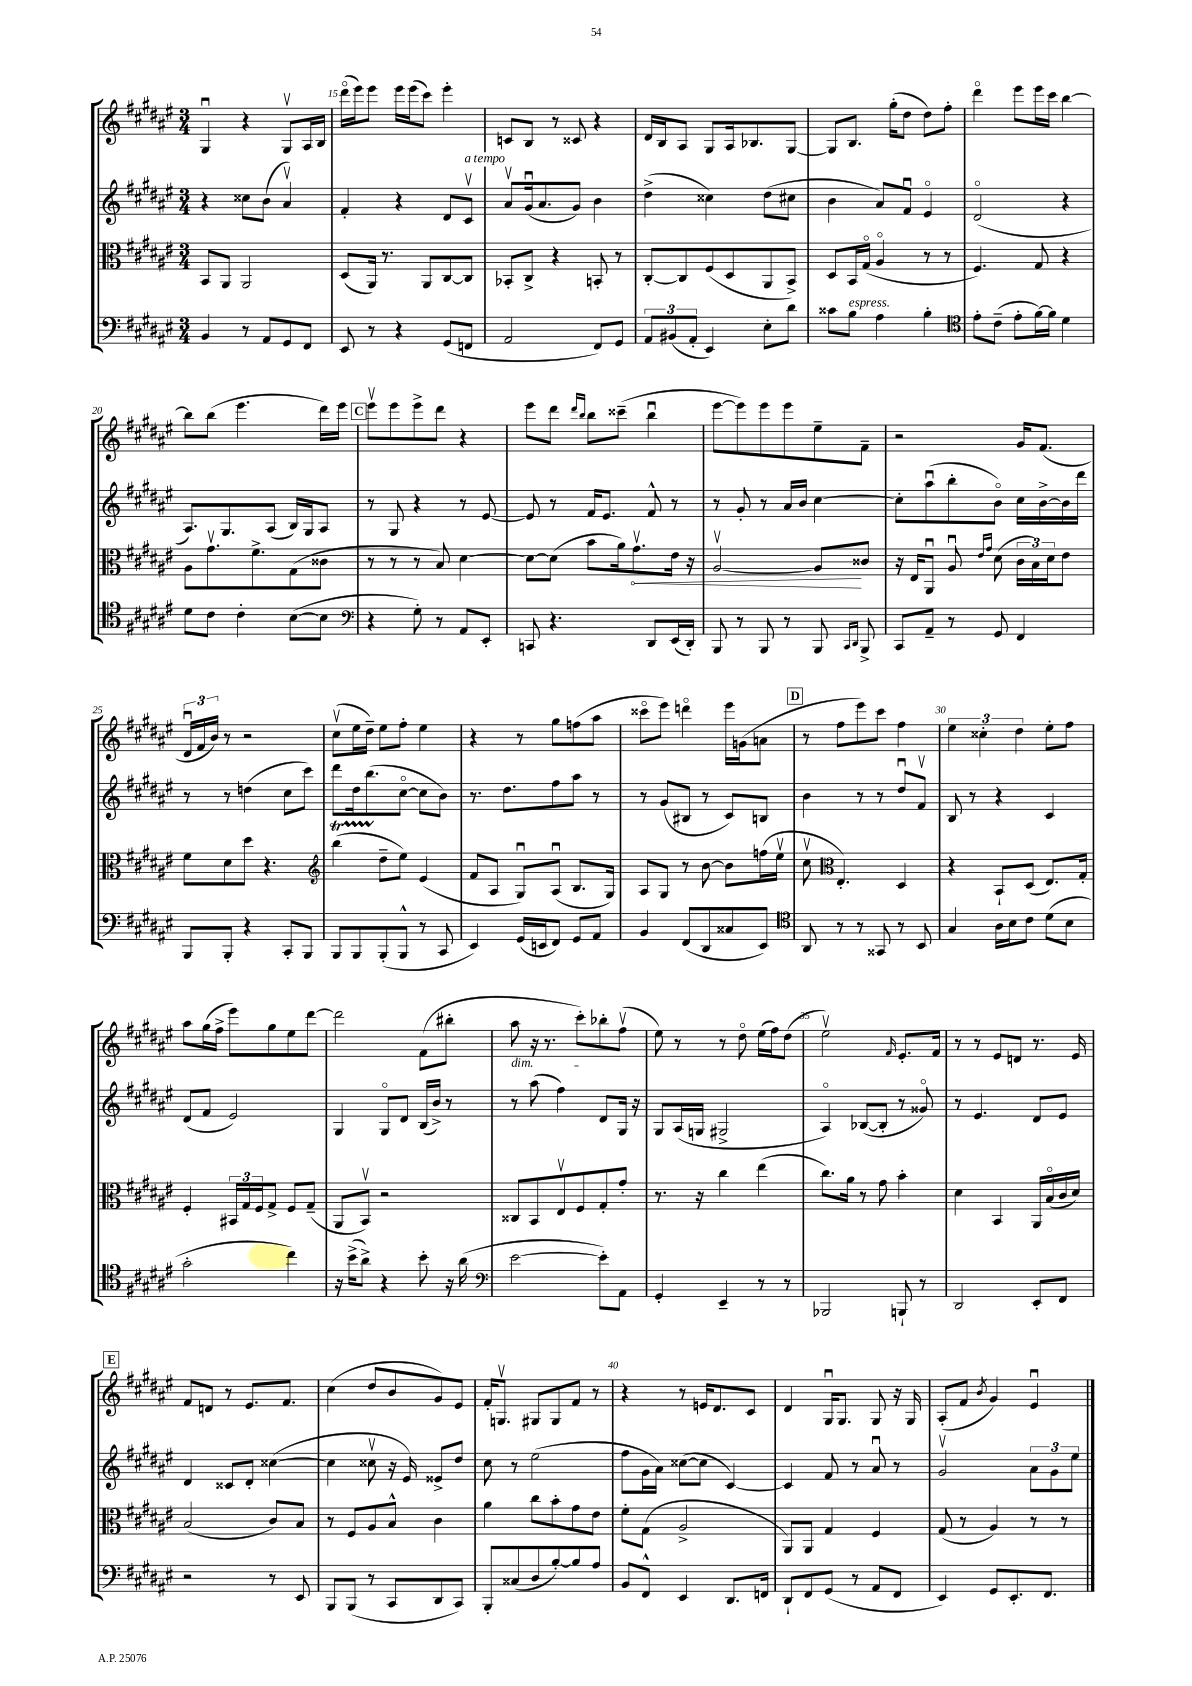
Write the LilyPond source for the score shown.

<<
\new StaffGroup <<
\new Staff = "s0" {
    \clef treble \key fis \major \numericTimeSignature \time 3/4
    gis4\downbow r4 gis8\upbow ais16 b16 |
    dis'''16\flageolet( eis'''16) eis'''8 eis'''16 eis'''16( cis'''8) eis'''4-. |
    c'8 b8 r8 cisis'8 r4 |
    dis'16 b16 ais8 gis8 ais16 bes8. gis8~ |
    gis8 b8. gis''16-.( dis''8 dis''8) fis''8-. |
    dis'''4\flageolet eis'''8 eis'''16 cis'''16 b''4~ |
    b''8 b''8( eis'''4. dis'''16) eis'''16 |
    \mark \markup { \box "C" } eis'''8\upbow eis'''8 eis'''8-> dis'''8 r4 |
    eis'''8 dis'''8 \grace { dis'''16 b''16 } b''8 cisis'''8--( b''4\downbow |
    eis'''8~ eis'''8) eis'''8 eis'''8 eis''8-- fis'8-- |
    r2 gis'16 fis'8.( |
    \tuplet 3/2 { dis'16\downbow fis'16 b'16) } r8 r2 |
    cis''8\upbow( eis''16 dis''16--) eis''8 fis''8-. eis''4 |
    r4 r8 gis''8 f''8( ais''8 |
    cisis'''8\flageolet eis'''8) d'''4\flageolet eis'''16 g'16( a'8 |
    \mark \markup { \box "D" } r8 fis''8 eis'''8) cis'''8 fis''4 |
    \tuplet 3/2 { eis''4 cisis''4-. dis''4 } eis''8-. fis''8 |
    ais''8 gis''16( fis''16-> eis'''8) gis''8 eis''8 dis'''8~ |
    dis'''2 fis'8( bis''8-. |
    ais''8\dim r16 r8. cis'''8-.) bes''8-.\! fis''8\upbow( |
    eis''8) r8 r8 dis''8\flageolet eis''16( fis''16) dis''8( |
    eis''2\upbow) \grace { fis'16 } eis'8.-. fis'16 |
    r8 r8 eis'8 d'8 r8. eis'16 |
    \mark \markup { \box "E" } fis'8 d'8 r8 eis'8. fis'8. |
    cis''4( dis''8 b'8 gis'8) eis'8 |
    fis'16-. g8.\upbow gis8 gis8 fis'8 r8 |
    r4 r8 e'16 dis'8. cis'8 |
    dis'4 gis16\downbow gis8. gis8 r16 gis16 |
    ais8-.( fis'8 \acciaccatura { b'8 } gis'4) eis'4\downbow \bar "|." |
}
\new Staff = "s1" {
    \clef treble \key fis \major \numericTimeSignature \time 3/4
    r4 cisis''8 b'8( ais'4\upbow) |
    fis'4-. r4 dis'8 cis'8\upbow^\markup { \italic "a tempo" } |
    ais'8\upbow gis'16\downbow( ais'8. gis'8) b'4 |
    dis''4->( cisis''4) dis''8( cis''8 |
    b'4 ais'8) fis'8\downbow eis'4\flageolet |
    dis'2\flageolet( r4 |
    ais8.) gis8. ais8( b16) gis16 ais8 |
    \mark \markup { \box "C" } r8 gis8 r4 r8 eis'8~ |
    eis'8 r8 fis'16 eis'8. fis'8-^ r8 |
    r8 gis'8-. r8 ais'16 b'16 cis''4~ |
    cis''8-. ais''8\downbow( b''8-. b'8\flageolet) cis''16 b'16~-> b'16 dis'''16 |
    r8 r8 d''4( cis''8 cis'''8) |
    dis'''8 dis''16 b''8.( cis''8~\flageolet cis''8 b'8) |
    r8. dis''8. fis''8 ais''8 r8 |
    r8 gis'8( bis8 r8 cis'8) b8 |
    \mark \markup { \box "D" } b'4 r8 r8 dis''8\downbow fis'8\upbow |
    b8 r8 r4 cis'4 |
    dis'8( fis'8 eis'2) |
    gis4 gis8\flageolet dis'8 b16( b'16->) r8 |
    r8 ais''8( fis''4) dis'8 gis16 r16 |
    gis8 ais16( g16 gis2-> |
    ais4\flageolet) bes8~( bes8-. r8 gisis'8\flageolet) |
    r8 eis'4. dis'8 eis'8 |
    \mark \markup { \box "E" } dis'4 cisis'8 dis'8-. cisis''4~( |
    cisis''4 cisis''8\upbow r16 eis'16) eisis'8-> dis''8 |
    cis''8 r8 eis''2( |
    fis''8 gis'16 ais'16) cisis''8~( cisis''8 cis'4~) |
    cis'4 fis'8 r8 ais'8\downbow r8 |
    gis'2\upbow \tuplet 3/2 { ais'8 gis'8 eis''8 } \bar "|." |
}
\new Staff = "s2" {
    \clef alto \key fis \major \numericTimeSignature \time 3/4
    b,8 ais,8 ais,2 |
    dis8( ais,16) r8. ais,8 cis8~ cis8 |
    bes,8-. cis8-> r4 b,8-. r8 |
    cis8~-. cis8 fis8( dis8 ais,8 b,8->) |
    dis8 b,16 gis16\flageolet( ais4\flageolet r8 r8 |
    fis4.) gis8 r4 |
    ais8 gis'8.\upbow fis'8.-> gis8( cisis'8 |
    \mark \markup { \box "C" } r8 r8 r8 b8) dis'4~ |
    dis'8~ dis'8( b'8 ais'16) \once \override Hairpin.circled-tip = ##t gis'8.\upbow\< eis'16 r16 |
    ais2~\upbow ais8\! cisis'8 |
    r16 eis16 ais,8\downbow ais8\downbow \grace { eis'16 gis'16 } dis'8( \tuplet 3/2 { cis'16 b16) dis'16 } eis'8 |
    fis'8 dis'8 dis''8 r4. |
    \clef treble b''4\startTrillSpan( dis''8--\stopTrillSpan eis''8) eis'4( |
    fis'8 ais8 gis8\downbow) ais8\downbow( b8. gis16) |
    ais8 gis8 r8 b'8~ b'8 f''16( eis''16\upbow |
    \mark \markup { \box "D" } cis''8\upbow \clef alto eis4.-.) dis4 |
    r4 b,8-! dis8( eis8.) gis16-. |
    fis4-. \tuplet 3/2 { bis,16 gis16 fis16 } gis8-> fis8 gis8--( |
    ais,8 b,8\upbow) r2 |
    cisis8 b,8 eis8\upbow fis8 gis8-. gis'8-. |
    r8. r16 cis''4 eis''4( |
    cis''8.) ais'16 r8 gis'8 b'4-. |
    dis'4 b,4 ais,16 b16\flageolet( cis'16 dis'16) |
    \mark \markup { \box "E" } b2( cis'8) b8 |
    r8 fis8 ais8 b8-^ cis'4 |
    ais'4 cis''8 b'8-. gis'8 eis'8 |
    fis'8-. gis8( ais2-> |
    ais,8) ais,8 gis4 fis4 |
    gis8( r8 ais4) r8 r8 \bar "|." |
}
\new Staff = "s3" {
    \clef bass \key fis \major \numericTimeSignature \time 3/4
    b,4 r8 ais,8 gis,8 fis,8 |
    eis,8 r8 r4 gis,8( f,8 |
    ais,2 fis,8) gis,8 |
    \tuplet 3/2 { ais,8 bis,8( ais,8-. } eis,4) eis8-. dis'8 |
    cisis'8 b8^\markup { \italic "espress." } ais4 b4-. |
    \clef tenor eis'8-. cis'8--( eis'8-. fis'16~) fis'16 dis'4 |
    dis'8 cis'8 cis'4-. b8~( b8 |
    \mark \markup { \box "C" } \clef bass r4 gis8-.) r8 ais,8 eis,8-. |
    c,8 r4. dis,8 eis,16( dis,16-.) |
    b,,8 r8 b,,8 r8 b,,8 \grace { cis,16 dis,16 } b,,8-> |
    cis,8 ais,8-- r8 gis,8 fis,4 |
    b,,8 b,,8-. r4 cis,8-. b,,8 |
    b,,8 b,,8 b,,8-.( b,,8-^ r8 cis,8 |
    eis,4) gis,16( e,16 fis,8) gis,8 ais,8 |
    b,4 fis,8( dis,8 cisis8 eis,8) |
    \mark \markup { \box "D" } \clef tenor ais,8 r8 r8 gisis,8 r8 b,8 |
    gis4 ais16 b16 cis'8 dis'8( b8 |
    gis'2-. cis''4) |
    r16 b'16->( ais'8->) r4 b'8-. r16 ais'16( |
    \clef bass eis'2~ eis'8-.) ais,8 |
    gis,4-. eis,4-- r8 r8 |
    bes,,2 b,,8-! r8 |
    dis,2 eis,8-. fis,8 |
    \mark \markup { \box "E" } r2 r8 eis,8 |
    b,,8 b,,8( r8 cis,8 dis,8 cis,8) |
    b,,8-. cisis8( dis8 b8~-.) b8 ais8 |
    b,8 fis,8-^ eis,4 dis,8. f,16 |
    dis,8-! fis,8 gis,8( r8 ais,8 fis,8 |
    eis,4) gis,8 eis,8.-. fis,8. \bar "|." |
}
>>
>>
\layout { \context { \Score currentBarNumber = #14 \override BarNumber.break-visibility = ##(#f #t #t) barNumberVisibility = #(every-nth-bar-number-visible 5) } }
